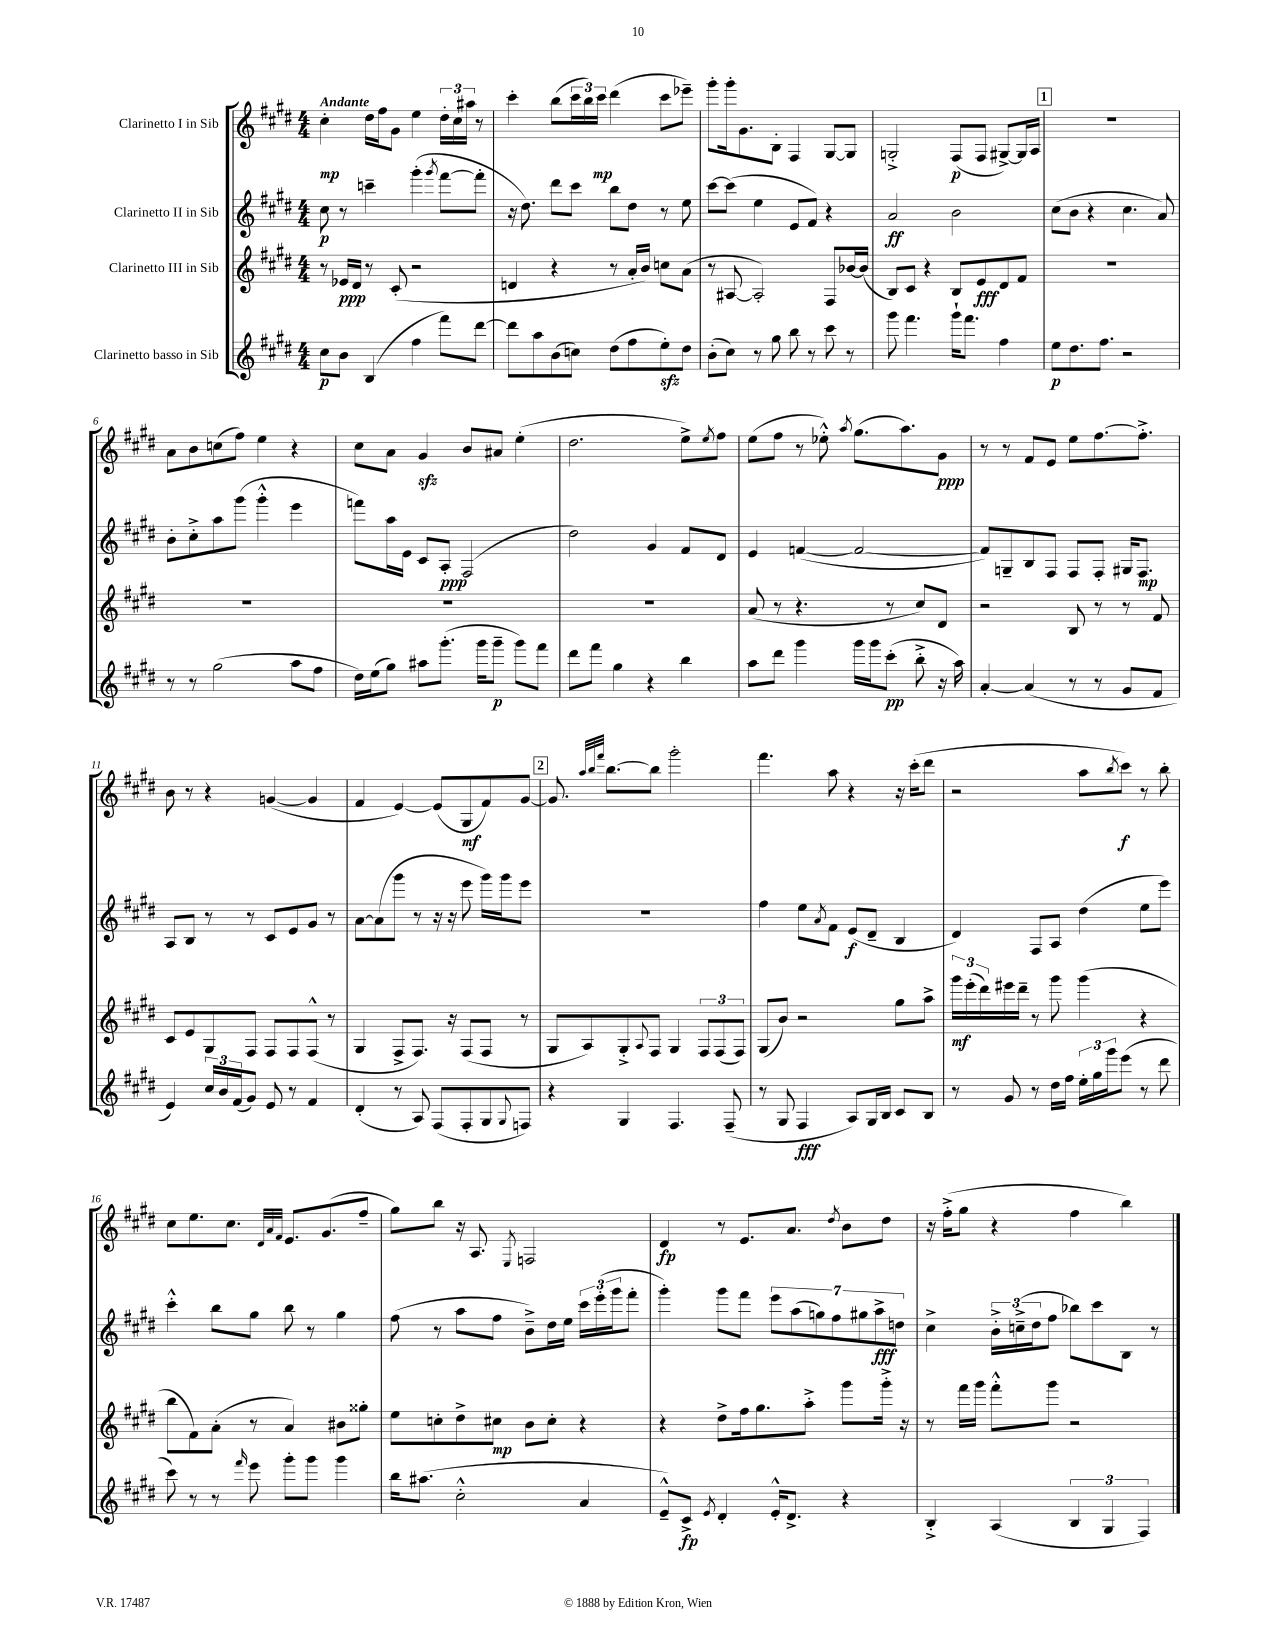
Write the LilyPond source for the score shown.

<<
\new StaffGroup <<
\new Staff = "s0" \with { instrumentName = "Clarinetto I in Sib" } {
    \clef treble \key e \major \numericTimeSignature \time 4/4 \tempo "Andante"
    cis''4-.\mp dis''16 fis''16 gis'8 e''4 \tuplet 3/2 { dis''16-. cis''16 ais''16 } r8 |
    cis'''4-. b''8( \tuplet 3/2 { cis'''16 b''16) cis'''16\mp } dis'''4( cis'''8 ees'''8--) |
    gis'''8-. gis'''16-. gis'8. b8-. fis4 gis8~ gis8 |
    g2-.-> fis8\p( fis8 gis8~->) gis16 a16 |
    \mark \markup { \box "1" } R1 |
    a'8 b'8 c''8( fis''8) e''4 r4 |
    cis''8 a'8 gis'4\sfz b'8 ais'8 e''4-.( |
    dis''2. e''8->) \acciaccatura { e''8 } fis''8 |
    e''8( fis''8 r8 ees''8-.-^) \acciaccatura { a''8 } gis''8.( a''8.) gis'8\ppp |
    r8 r8 fis'8 e'8 e''8 fis''8.~ fis''8.-.-> |
    b'8 r8 r4 g'4~( g'4 |
    fis'4 e'4~) e'8( gis8\mf fis'8) gis'8~ |
    \mark \markup { \box "2" } gis'8. \grace { a''32 b''32 fis'''32 } b''8.~ b''8 gis'''2-. |
    fis'''4. a''8 r4 r16 cis'''16-.( dis'''8 |
    r2 a''8 \acciaccatura { b''8 } cis'''8\f) r8 b''8-. |
    cis''8 e''8. cis''8. \grace { dis'32 a'32 fis'32 } e'8. gis'8.( fis''8-- |
    gis''8) b''8 r16 a8. \acciaccatura { e8 } f2 |
    dis'4\fp r8 e'8. a'8. \acciaccatura { dis''8 } b'8 dis''8 |
    r16 fis''16-.->( gis''8 r4 fis''4 b''4) \bar "|." |
}
\new Staff = "s1" \with { instrumentName = "Clarinetto II in Sib" } {
    \clef treble \key e \major \numericTimeSignature \time 4/4
    cis''8\p r8 c'''4-- gis'''4-.( \acciaccatura { gis'''8 } fis'''8~ fis'''8-. |
    r16 dis''8.) dis'''8 cis'''8 b''8 dis''8 r8 e''8 |
    cis'''8~ cis'''8( e''4 e'8 fis'8) r4 |
    a'2\ff b'2 |
    \mark \markup { \box "1" } cis''8( b'8 r4 cis''4. a'8) |
    b'8-. cis''8-.-> a''8 gis'''8( gis'''4-.-^ e'''4 |
    f'''8) a''16 e'16 cis'8 a8-.\ppp fis2( |
    dis''2) gis'4 fis'8 dis'8 |
    e'4 f'4~( f'2~ |
    f'8) g8-- b8 fis8 fis8 fis8-. gis16 fis8.\mp |
    a8 b8 r8 r8 cis'8 e'8 gis'8 r8 |
    a'8~ a'8( gis'''8 r8 r16 r16 e'''8 gis'''16) gis'''16 e'''8 |
    \mark \markup { \box "2" } R1 |
    fis''4 e''8 \acciaccatura { a'8 } fis'8 e'8\f( dis'8-- b4 |
    dis'4) fis8 a8 dis''4( e''8 e'''8) |
    cis'''4-.-^ b''8 gis''8 b''8 r8 gis''4 |
    fis''8( r8 a''8 fis''8 b'8--->) dis''16 e''16 \tuplet 3/2 { cis'''16 e'''16-.( gis'''16 } fis'''8-. |
    gis'''4-.) gis'''8 fis'''8 \tuplet 7/4 { e'''8 a''8( g''8) fis''8 gis''8 a''8->\fff d''8 } |
    cis''4-> \tuplet 3/2 { b'16-.-> c''16--->( dis''16 } fis''8 bes''8) cis'''8 b8 r8 \bar "|." |
}
\new Staff = "s2" \with { instrumentName = "Clarinetto III in Sib" } {
    \clef treble \key e \major \numericTimeSignature \time 4/4
    r8 ees'16\ppp dis'16 r8 cis'8-.( r2 |
    d'4 r4 r8 a'16-. b'16) c''8 a'8( |
    r8 ais8~ ais2-.) fis8 bes'16~ bes'16( |
    b8) cis'8 r4 b8 e'8\fff dis'8 fis'8 |
    \mark \markup { \box "1" } R1 |
    R1 |
    R1 |
    R1 |
    a'8( r8 r4. r8 cis''8) dis'8 |
    r2 b8 r8 r8 fis'8 |
    cis'8 e'8 gis8 fis8 fis8 fis8 fis8-^( r8 |
    gis4 fis8-> fis8.) r16 fis8( fis8 r8 |
    \mark \markup { \box "2" } gis8 a8) gis8-.-> \appoggiatura { a8 } fis8 gis4 \tuplet 3/2 { fis8 fis8( fis8) } |
    gis8( b'8) r2 gis''8 a''8-> |
    \tuplet 3/2 { gis'''16\mf e'''16-.( dis'''16) } eis'''16 dis'''16-- r8 gis'''8 gis'''4( r4 |
    b''8 fis'8) a'8-.( r8 a'4) bis'8 gisis''8-. |
    e''8 c''8-. dis''8-> cis''8\mp b'8 cis''8-. r4 |
    r4 dis''8-> fis''16 gis''8. a''8-.-> gis'''8 gis'''16-.-> r16 |
    r8 fis'''16 gis'''16 fis'''8-.-^ gis'''8 r2 \bar "|." |
}
\new Staff = "s3" \with { instrumentName = "Clarinetto basso in Sib" } {
    \clef treble \key e \major \numericTimeSignature \time 4/4
    cis''8\p b'8 b4( fis''4 fis'''8) dis'''8~ |
    dis'''8 a''8 b'8( c''8) dis''8( fis''8 e''8-.\sfz) dis''8 |
    b'8-.( cis''8) r8 gis''8 b''8 r8 cis'''8 r8 |
    gis'''8 fis'''4. gis'''16-! fis'''8. fis''4 |
    \mark \markup { \box "1" } e''8\p dis''8. fis''8. r2 |
    r8 r8 gis''2( a''8 fis''8 |
    dis''16) e''16( gis''8) ais''8 gis'''8.-.( gis'''16 gis'''8--\p gis'''8) fis'''8 |
    dis'''8 fis'''8 gis''4 r4 b''4 |
    a''8 dis'''8 gis'''4 gis'''16 gis'''16 cis'''8-.\pp( b''8-.-> r16 a''16) |
    a'4~-. a'4( r8 r8 gis'8 fis'8 |
    e'4) \tuplet 3/2 { cis''16 b'16 fis'16( } gis'8) e'8 r8 fis'4 |
    dis'4-.( r8 a8) fis8( fis8-. gis8 \appoggiatura { gis8 } f8) |
    \mark \markup { \box "2" } r4 gis4 fis4. fis8--( |
    r8 gis8 fis4\fff a8) gis16 b16 cis'8 b8 |
    r8 gis'8 r8 dis''16 fis''16 \tuplet 3/2 { e''16-. gis''16 gis'''16 } e'''8( r8 dis'''8 |
    cis'''8) r8 r8 \grace { fis'''16 } e'''8 gis'''8-. gis'''8 gis'''4 |
    b''16 ais''8.( cis''2-.-^ a'4 |
    e'8---^) cis'8->\fp \acciaccatura { e'8 } dis'4-. e'16-.-^ dis'8.-> r4 |
    b4-.-> a4( \tuplet 3/2 { b4 gis4 fis4) } \bar "|." |
}
>>
>>
